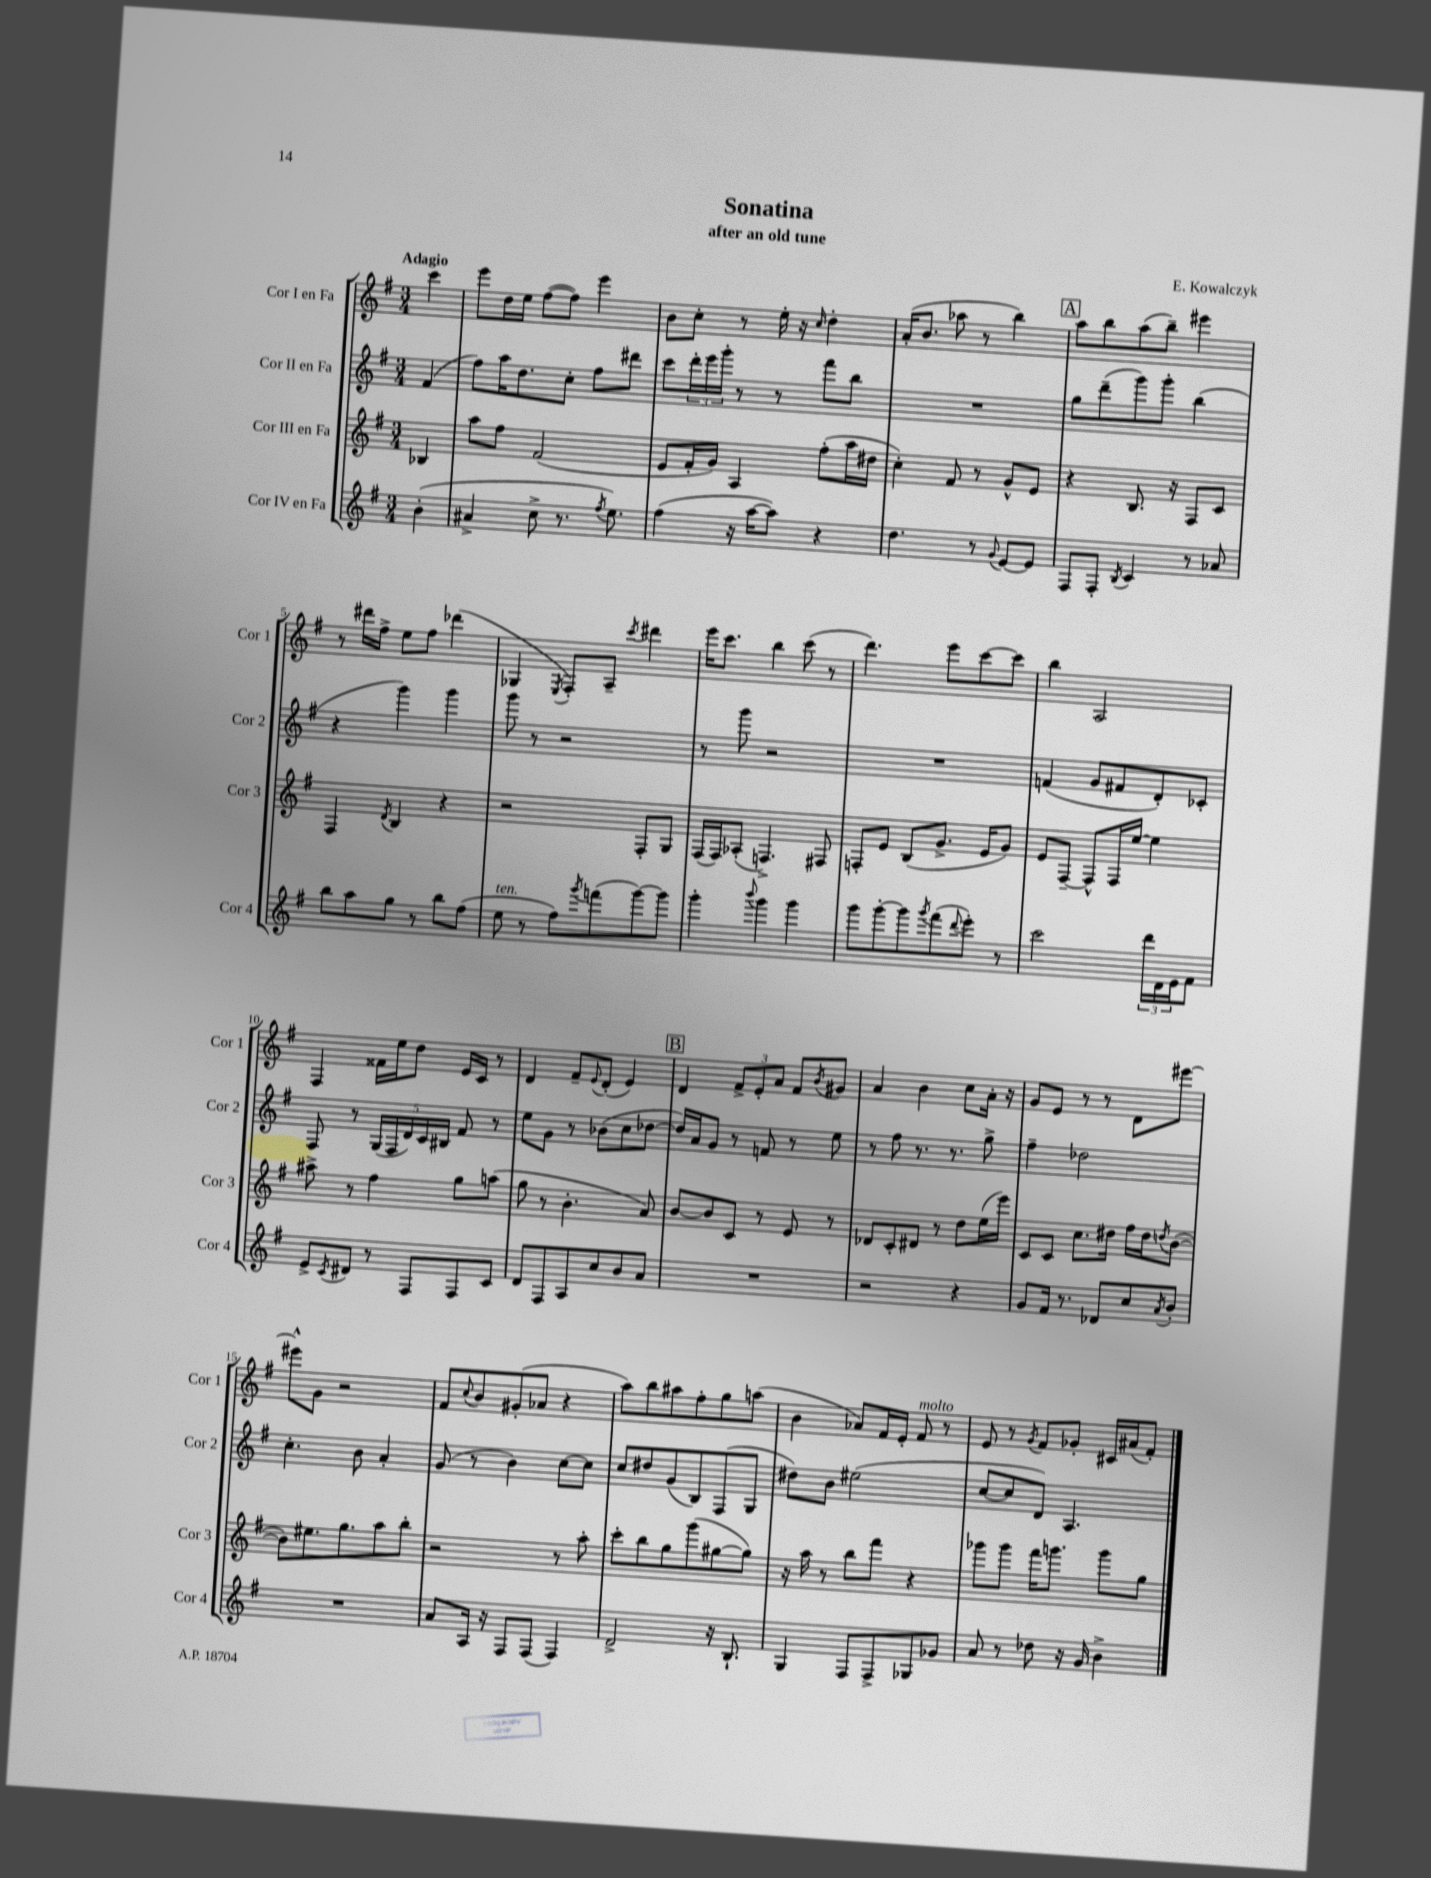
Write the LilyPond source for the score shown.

\header { title = "Sonatina" composer = "E. Kowalczyk" subtitle = "after an old tune" }
<<
\new StaffGroup <<
\new Staff = "s0" \with { instrumentName = "Cor I en Fa" shortInstrumentName = "Cor 1" } {
    \clef treble \key g \major \numericTimeSignature \time 3/4 \partial 4 \tempo "Adagio"
    c'''4 |
    e'''8 d''16 e''16 fis''8~( fis''8) e'''4 |
    b'8 c''8-. r8 e''16-. r16 \grace { c''16 } d''4-. |
    a'16-.( b'8. aes''8 r8 b''4) |
    \mark \markup { \box "A" } a''8 b''8 a''8( b''8--) eis'''4 |
    r8 dis'''16 fis''16-> e''8 fis''8 des'''4( |
    ges4 \acciaccatura { e8 } fis8-.) a8-- \acciaccatura { c'''8 } dis'''4 |
    e'''16 c'''8. b''4 c'''8( r8 |
    d'''4.) e'''8 c'''8~ c'''8 |
    b''4 a2 |
    fis4 fisis'16 e''16 d''8 e'16 c'16 r8 |
    d'4 fis'8-- \appoggiatura { e'8 } d'8-.( e'4) |
    \mark \markup { \box "B" } d'4 \tuplet 3/2 { fis'8-> e'8-. a'8 } fis'8 \acciaccatura { b'8 } gis'8 |
    a'4 b'4 c''8 a'16-. r16 |
    g'8 e'8 r8 r8 d'8 eis'''8~ |
    eis'''8-^ g'8 r2 |
    fis'8 \appoggiatura { c''8 } b'8 gis'8-.( aes'8 r4 |
    a''8) b''8 ais''8 fis''8-. g''8 a''8( |
    b'4 aes'8) fis'16 e'16-. fis'8^\markup { \italic "molto" } r8 |
    e'8 r8 \acciaccatura { g'8 } fis'8 ges'8-. cis'16 ais'16( fis'8-.) \bar "|." |
}
\new Staff = "s1" \with { instrumentName = "Cor II en Fa" shortInstrumentName = "Cor 2" } {
    \clef treble \key g \major \numericTimeSignature \time 3/4 \partial 4
    fis'4( |
    fis''8) a''16 d''8. c''8-. fis''8 dis'''8 |
    c'''8 \tuplet 3/2 { d'''16-. e'''16 g'''16-. } r8 r8 fis'''8 b''8 |
    R2. |
    \mark \markup { \box "A" } g''8 d'''8--( g'''8) g'''8-. b''4( |
    r4 g'''4) g'''4 |
    g'''8 r8 r2 |
    r8 g'''8 r2 |
    R2. |
    f'4( g'8 fis'8 d'8-.) ces'8-. |
    fis8 r8 \tuplet 5/4 { g16( fis16 d'16) c'16 bis16 } fis'8 r8 |
    e''8 g'8 r8 bes'8( c''8 des''8~ |
    \mark \markup { \box "B" } des''16) a'16 g'8 r8 f'8 r8 e''8 |
    r8 fis''8 r8. r8. g''8-> |
    fis''4-- des''2 |
    c''4.-. b'8 a'4-. |
    g'8( r8 b'4) c''8~ c''8 |
    c''8 dis''8 g'8( b8) fis8( g8 |
    dis''8) b'8 eis''2( |
    c''8~ c''8 d'8) a4. \bar "|." |
}
\new Staff = "s2" \with { instrumentName = "Cor III en Fa" shortInstrumentName = "Cor 3" } {
    \clef treble \key g \major \numericTimeSignature \time 3/4 \partial 4
    bes4 |
    a''8 fis''8 fis'2( |
    e'8 fis'16-. g'16) a4 fis''8-.( a''16 dis''16 |
    c''4-.) fis'8 r8 g'8-^ e'8 |
    \mark \markup { \box "A" } r4 b8. r16 fis8 c'8 |
    fis4 \acciaccatura { d'8 } b4 r4 |
    r2 fis8-. g8 |
    fis16( fis16) aes8-.( f4.->) fis8 |
    f8-. e'8 b8( g'8.-> e'16 g'8) |
    e'8 fis8~-- fis8-^ fis16 e''16~ e''4 |
    ais''8-> r8 fis''4 g''8 a''8( |
    g''8 r8 b'4.-. a'8) |
    \mark \markup { \box "B" } b'8~ b'8 c'8 r8 e'8 r8 |
    des'8 c'8-. dis'8 r8 d''8 e''16( e'''16) |
    c'8 c'8 c''8. dis''16 fis''16 dis''16 \acciaccatura { d''8 } b'8~( |
    b'8) eis''8. g''8. a''8 b''8-. |
    r2 r8 a''8-. |
    c'''8-. b''8 g''8 g'''8( gis''8~ gis''8) |
    r16 a''16 r8 b''8 fis'''8 r4 |
    ges'''8 ges'''8 fis'''16 g'''8. g'''8 g''8 \bar "|." |
}
\new Staff = "s3" \with { instrumentName = "Cor IV en Fa" shortInstrumentName = "Cor 4" } {
    \clef treble \key g \major \numericTimeSignature \time 3/4 \partial 4
    b'4-.( |
    ais'4-> c''8-> r8. \acciaccatura { fis''8 } e''8.) |
    fis''4( r16 a''16~ a''8) r4 |
    d''4. r8 \appoggiatura { g'8 } e'8~ e'8 |
    \mark \markup { \box "A" } fis8 fis8-. \acciaccatura { b8 } c'4 r8 aes'8 |
    b''8 a''8 g''8 r8 b''8 fis''8( |
    e''8^\markup { \italic "ten." } r8 fis''8) \acciaccatura { g'''8 } f'''8( g'''8~) g'''8 |
    g'''4-. \appoggiatura { b'''8 } g'''4 g'''4 |
    g'''8 g'''8~-. g'''8 \acciaccatura { g'''8 } fis'''8( \appoggiatura { d'''8 } e'''8-.) r8 |
    c'''2 \tuplet 3/2 { d'''16 d'16 e'16 } fis'8 |
    e'8-> \acciaccatura { c'8 } dis'8 r8 fis8 fis8 c'8 |
    d'8 fis8 a8 c''8 b'8 a'8 |
    \mark \markup { \box "B" } R2. |
    r2 r4 |
    g'8 fis'16 r8. des'8 c''8 \acciaccatura { a'8 } b'8-. |
    R2. |
    a'8 a16 r16 fis8 fis8( fis4) |
    d'2-> r16 b8.-! |
    g4 fis8 fis8-> ges8 ges'8 |
    a'8 r8 des''8 r16 g'16 b'4-> \bar "|." |
}
>>
>>
